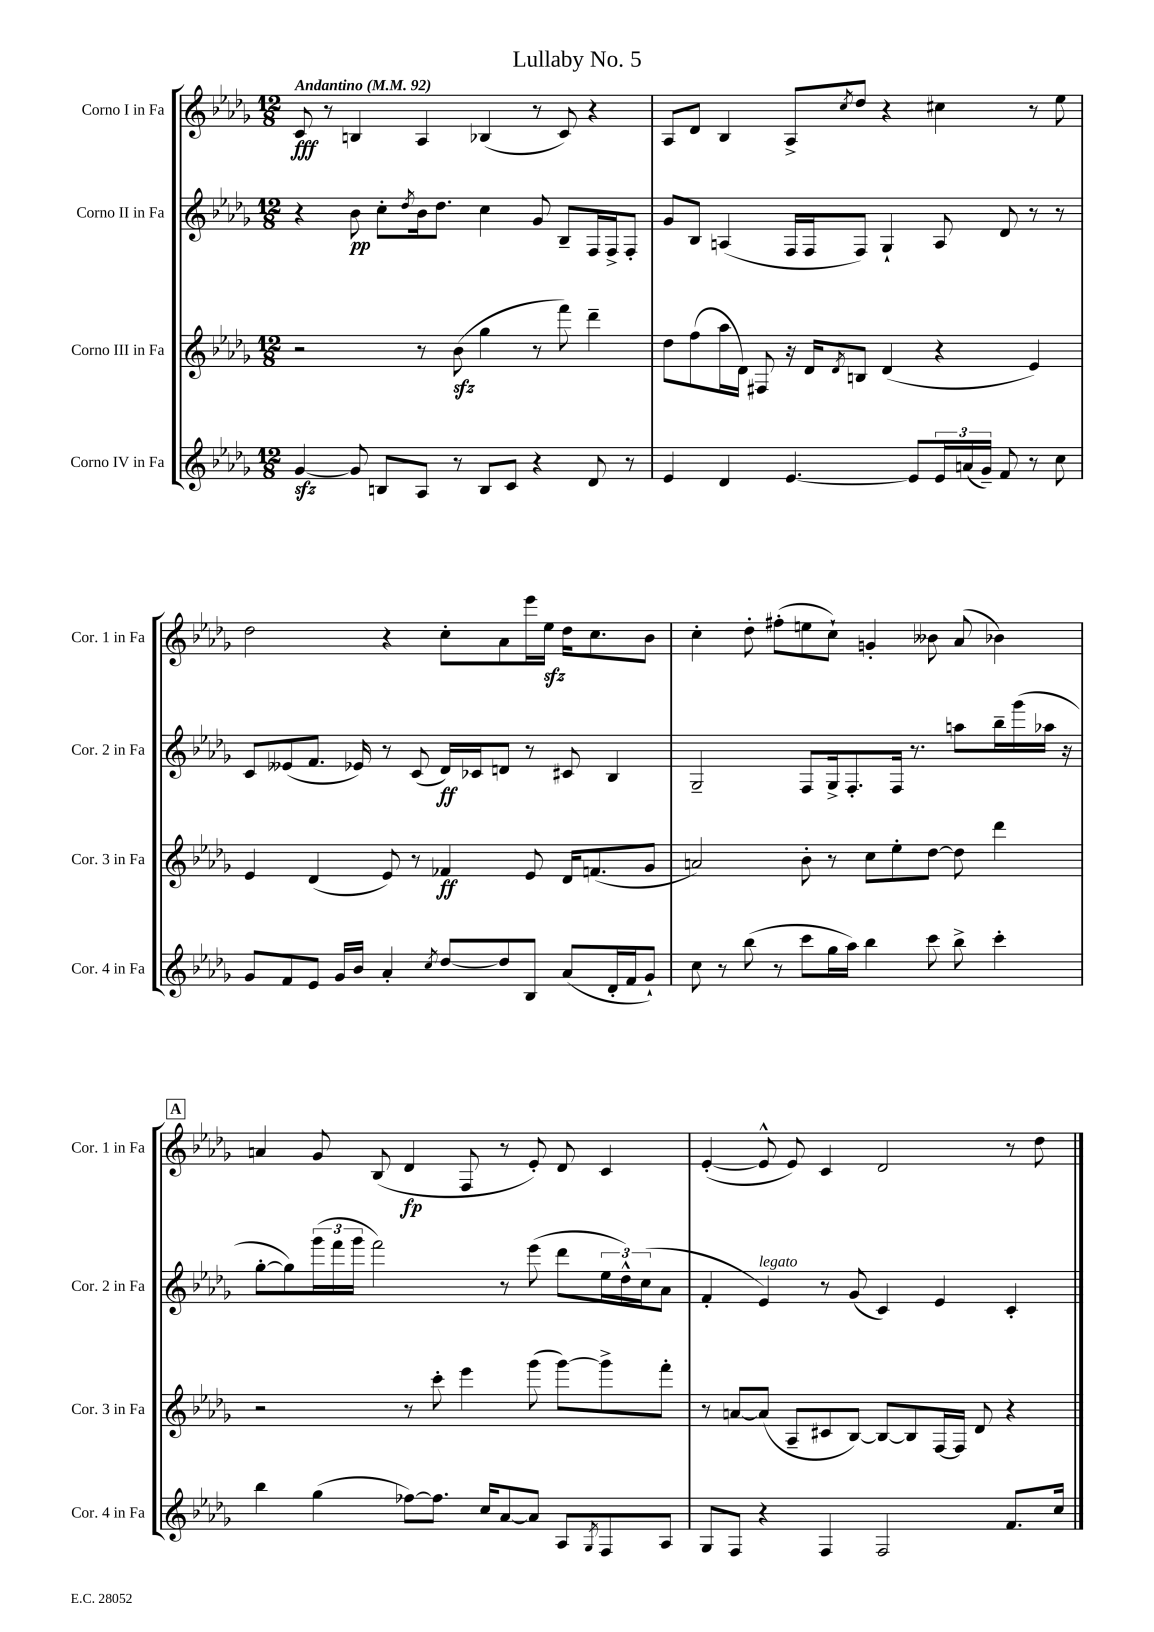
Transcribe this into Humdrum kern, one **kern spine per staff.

**kern	**kern	**dynam	**kern	**dynam	**kern	**dynam
*part4	*part3	*part3	*part2	*part2	*part1	*part1
*staff4	*staff3	*staff3	*staff2	*staff2	*staff1	*staff1
*I"Corno IV in Fa	*I"Corno III in Fa	*	*I"Corno II in Fa	*	*I"Corno I in Fa	*
*I'Cor. 4 in Fa	*I'Cor. 3 in Fa	*	*I'Cor. 2 in Fa	*	*I'Cor. 1 in Fa	*
*clefG2	*clefG2	*	*clefG2	*	*clefG2	*
*k[b-e-a-d-g-]	*k[b-e-a-d-g-]	*	*k[b-e-a-d-g-]	*	*k[b-e-a-d-g-]	*
*M12/8	*M12/8	*	*M12/8	*	*M12/8	*
*MM92	*MM92	*	*MM92	*	*MM92	*
=1	=1	=1	=1	=1	=1	=1
!	!	!	!	!	!LO:TX:a:B:t=Andantino	!
[4g-zz/	2r	.	4r	.	8c/	fff
.	.	.	.	.	8r	.
8g-/]	.	.	8b-\	pp	4Bn/	.
8Bn/L	.	.	8cc'\L	.	.	.
.	.	.	8qdd-/	.	.	.
8A-/J	8r	.	16b-\k	.	4A-/	.
.	.	.	8.dd-\J	.	.	.
8r	(8b-zz\	.	.	.	.	.
8B/L	4gg-\	.	4cc\	.	(4B-X/	.
8c/J	.	.	.	.	.	.
4r	8r	.	8g-/	.	8r	.
.	8fff\)	.	8B-~/L	.	8c/)	.
8d-/	4ddd-~\	.	16F/L	.	4r	.
.	.	.	16F^/J	.	.	.
8r	.	.	8F'/J	.	.	.
=2	=2	=2	=2	=2	=2	=2
4e-/	8dd-\L	.	8g-/L	.	8A-/L	.
.	(8ff\	.	8B-/J	.	8d-/J	.
4d-/	16aa-\L	.	(4An/	.	4B-/	.
.	16d-\JJ)	.	.	.	.	.
.	8F#X/	.	.	.	.	.
[4.e-/	16r	.	16F/LL	.	8A-^/L	.
.	16d-/KL	.	16F/J	.	.	.
.	8qd-/	.	.	.	8qcc/	.
.	8Bn/J	.	8F/J)	.	8dd-/J	.
.	(4d-/	.	4G-`/	.	4r	.
8e-/L]	.	.	.	.	.	.
24e-/L	4r	.	8A/	.	4cc#X\	.
(24an/	.	.	.	.	.	.
24g-~/JJ)	.	.	.	.	.	.
8f/	.	.	8d-/	.	.	.
8r	4e-/)	.	8r	.	8r	.
8cc\	.	.	8r	.	8ee-\	.
!!LO:LB:g=z
=3	=3	=3	=3	=3	=3	=3
8g-/L	4e-/	.	8c/L	.	2dd-\	.
8f/	.	.	(8e--X/	.	.	.
8e-/J	(4d-/	.	8.f/J	.	.	.
16g-/LL	.	.	.	.	.	.
16b-/JJ	.	.	16e-X/)	.	.	.
4a-'/	8e-/)	.	8r	.	4r	.
.	8r	.	(8c/	.	.	.
8qcc/	.	.	.	.	.	.
[8dd-/L	4f-X/	ff	16d-/LL)	ff	8cc'\L	.
.	.	.	16c-X/J	.	.	.
8dd-/]	.	.	8dn/J	.	8a-\	.
8B-/J	8e-/	.	8r	.	16eee-\L	.
.	.	.	.	.	16ee-zz\JJ	.
(8a-/L	16d-/KL	.	8c#X/	.	16dd-\KL	.
.	(8.fn/	.	.	.	8.cc\	.
16d-'/L	.	.	4B-/	.	.	.
16f/J	.	.	.	.	.	.
8g-`/J)	8g-/J	.	.	.	8b-\J	.
=4	=4	=4	=4	=4	=4	=4
8cc\	2an/)	.	2G-~/	.	4cc'\	.
8r	.	.	.	.	.	.
(8bb-\	.	.	.	.	8dd-'\	.
8r	.	.	.	.	(8ff#X'\L	.
8ccc\L	8b-'\	.	8F/L	.	8een\	.
16gg-\L	8r	.	16G-^/k	.	8cc`\J)	.
16aa-\JJ)	.	.	8.F'/	.	.	.
4bb-\	8cc\L	.	.	.	4gn'/	.
.	8ee-'\	.	16F/Jk	.	.	.
.	.	.	8.r	.	.	.
8ccc\	[8dd-\J	.	.	.	8b--X\	.
8bb-^\	8dd-\]	.	8aan\L	.	(8a-/	.
4ccc'\	4ddd-\	.	16bb-~\L	.	4b-X\)	.
.	.	.	(16ggg-\	.	.	.
.	.	.	16aa-X\JJ	.	.	.
.	.	.	16r	.	.	.
!!LO:LB:g=z
!!LO:REH:place=s1:t=A
=5	=5	=5	=5	=5	=5	=5
4bb-\	2r	.	[8gg-'\L	.	4an/	.
.	.	.	8gg-\])	.	.	.
(4gg-\	.	.	(24ggg-\L	.	8g-/	.
.	.	.	24fff\	.	.	.
.	.	.	24ggg-\JJ	.	.	.
.	.	.	2fff\)	.	(8B-/	.
[8ff-X\L)	8r	.	.	.	4d-/	fp
8.ff-\J]	8ccc'\	.	.	.	.	.
.	4eee-\	.	.	.	8F/	.
16cc/KL	.	.	.	.	.	.
[8a-/	.	.	8r	.	8r	.
8a-/J]	(8ggg-\	.	(8eee-\	.	8e-'/)	.
8A-/L	[8ggg-\L)	.	8ddd-\L	.	8d-/	.
8qG-/	.	.	.	.	.	.
8F/	8ggg-^\]	.	24ee-\L	.	4c/	.
.	.	.	24dd-^^\)	.	.	.
.	.	.	(24cc\J	.	.	.
8A-/J	8fff'\J	.	8a-\J	.	.	.
=6	=6	=6	=6	=6	=6	=6
8G-/L	8r	.	4f'/	.	([4e-'/	.
8F/J	[8an/L	.	.	.	.	.
!	!	!	!LO:TX:a:i:t=legato	!	!	!
4r	(8a/J]	.	4e-/)	.	8e-^^/]	.
.	8A-~/L	.	.	.	8e-/)	.
4F/	8c#X/	.	8r	.	4c/	.
.	[8B-/J)	.	(8g-/	.	.	.
2F/	8B-/L_	.	4c/)	.	2d-/	.
.	8B-/]	.	.	.	.	.
.	[16F/L	.	4e-/	.	.	.
.	16F/JJ]	.	.	.	.	.
.	8d-/	.	.	.	.	.
8.f/L	4r	.	4c'/	.	8r	.
.	.	.	.	.	8dd-\	.
16cc/Jk	.	.	.	.	.	.
==	==	==	==	==	==	==
*-	*-	*-	*-	*-	*-	*-
